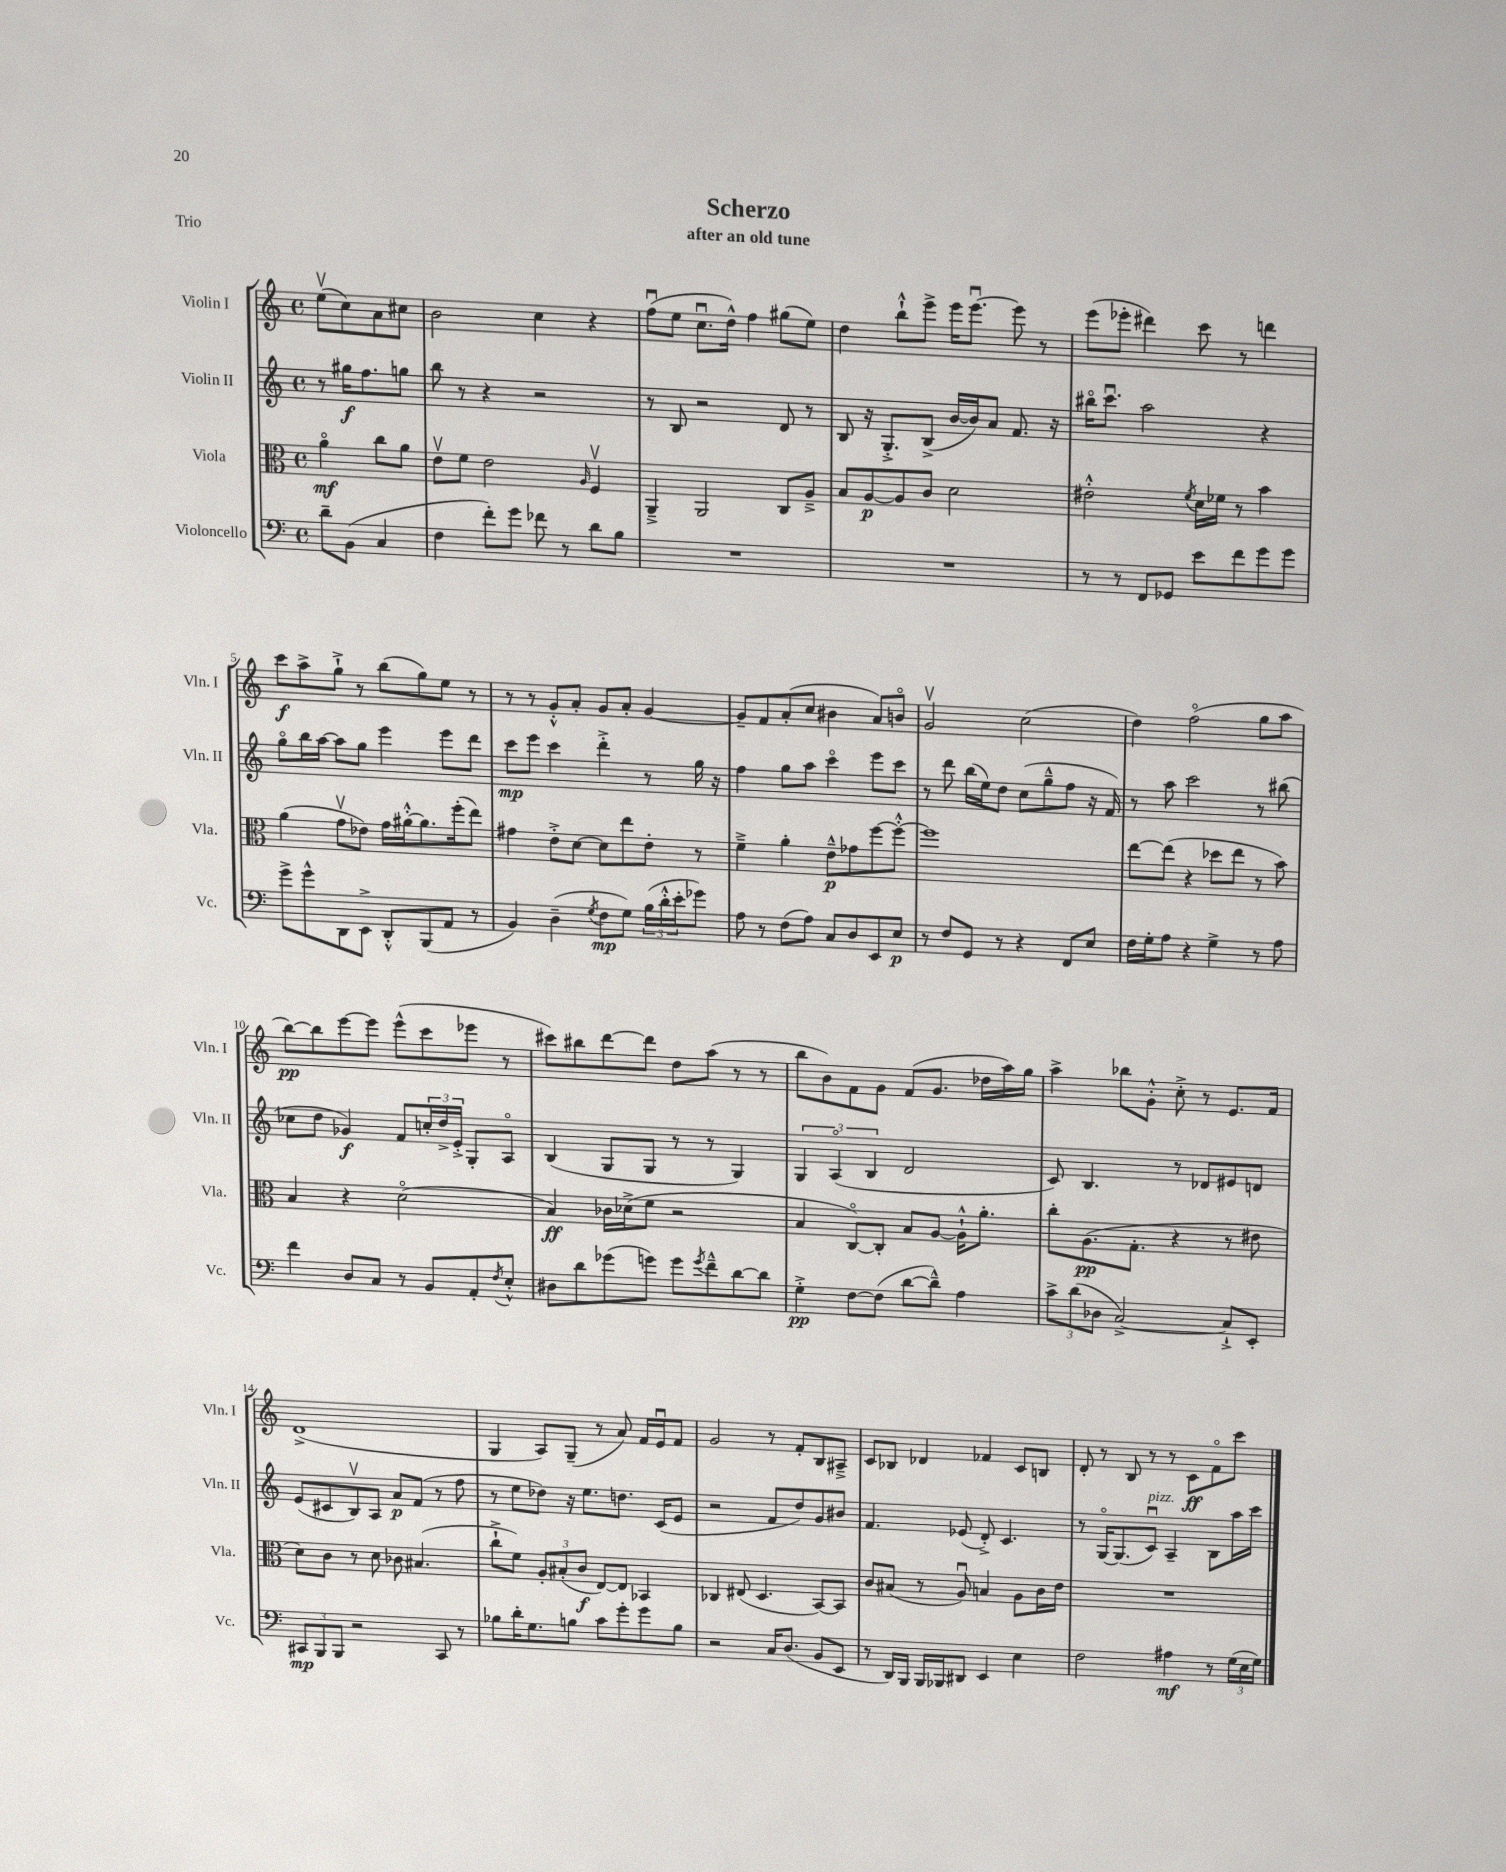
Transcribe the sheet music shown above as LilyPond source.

\header { title = "Scherzo" subtitle = "after an old tune" piece = "Trio" }
<<
\new StaffGroup <<
\new Staff = "s0" \with { instrumentName = "Violin I" shortInstrumentName = "Vln. I" } {
    \clef treble \key c \major \defaultTimeSignature \time 4/4 \partial 2
    e''8\upbow( c''8) a'8 cis''8 |
    b'2 c''4 r4 |
    f''8\downbow( e''8 c''8.\downbow d''16-^) f''4 gis''8( e''8) |
    d''4 b''8-!-^ e'''8-> e'''16 e'''8.~\downbow e'''8 r8 |
    e'''8( ees'''8-. dis'''4) c'''8 r8 d'''4 |
    c'''8\f a''8-> g''8-!-> r8 b''8( g''8) e''8 r8 |
    r8 r8 g'8-.-^ a'8-. g'8 a'8-. g'4~ |
    g'8-- f'8 a'8-.( c''8 bis'4 a'8) b'8\flageolet |
    g'2\upbow c''2( |
    d''4) f''2\flageolet( g''8 a''8 |
    b''8~\pp) b''8 e'''8~ e'''8 e'''8-^( c'''8 ees'''8 r8 |
    cis'''8) bis''8 d'''8~ d'''8 d''8 a''8( r8 r8 |
    b''8 b'8) f'8 g'8 f'8( g'8. des''16 a''16) g''16 |
    a''4-> bes''8 g'8-.-^ c''8-.-> r8 e'8. f'16 |
    d'1->( |
    g4 a8) g8--( r8 a'8) f'16 e'16\downbow f'8 |
    g'2 r8 f'8-. b8 ais8---> |
    c'8 bes8 des'4 fes'4 c'8 b8 |
    d'8-. r8 b8 r8 r8 c'8\ff f'8\flageolet c'''8 \bar "|." |
}
\new Staff = "s1" \with { instrumentName = "Violin II" shortInstrumentName = "Vln. II" } {
    \clef treble \key c \major \defaultTimeSignature \time 4/4 \partial 2
    r8 gis''16\f f''8. g''8 |
    b''8 r8 r4 r2 |
    r8 b8 r2 d'8 r8 |
    b8 r16 g8.-.-> b8->( b'16~ b'16) a'8 f'8. r16 |
    bis''16\flageolet c'''8.\downbow a''2 r4 |
    g''8\flageolet b''16 a''16~ a''8 g''8 e'''4 e'''8 d'''8 |
    c'''8\mp e'''8 c'''4 d'''4-.-> r8 g''16 r16 |
    f''4 g''8 a''8 c'''4\flageolet e'''8 c'''8 |
    r8 d'''8 b''16( e''16) d''8 c''8( g''8---^ f''8 r16 f'16) |
    r8 a''8 c'''2 r8 bis''8( |
    ces''8 d''8 ges'4\f) f'8 \tuplet 3/2 { c''16-. d''16-> e'16-.-> } g8-. a8\flageolet |
    b4( g8 g8 r8 r8 g4) |
    \tuplet 3/2 { g4 a4\flageolet( b4 } d'2 |
    c'8) b4. r8 des'8 eis'8 d'8 |
    e'8( cis'8 b8\upbow) a8 a'8\p f'8( r8 f''8 |
    r8 e''8 des''8) r16 e''8. d''8. c'16( e'8 |
    r2 f'8 d''8) g'8 bis'8 |
    f'4. ees'8( d'8-.->) c'4. |
    r8 g16~\flageolet g8.( c'8\downbow^\markup { \italic "pizz." }) a4-- b8 a''16 c'''16 \bar "|." |
}
\new Staff = "s2" \with { instrumentName = "Viola" shortInstrumentName = "Vla." } {
    \clef alto \key c \major \defaultTimeSignature \time 4/4 \partial 2
    a'4\flageolet\mf c''8 a'8 |
    e'8\upbow f'8 e'2 \grace { a16 } f4\upbow |
    a,4---> a,2 c8 a8---> |
    b8 a8~\p a8 c'8 d'2 |
    eis'2-.-^ \acciaccatura { f'8 } d'16 fes'16 r8 b'4 |
    a'4( g'8\upbow ees'8) g'16 ais'16~-.-^ ais'8. f''16-.( e''8) |
    gis'4 e'8-.-> d'8~ d'8 e''8 e'8-. r8 |
    f'4---> a'4-. e'8---^\p ges'8 f''8~ f''8~-.-^ |
    f''1 |
    e''8~ e''8( r4 des''8 e''8 r8 b'8) |
    b4 r4 d'2\flageolet( |
    b4\ff) ces'16 des'16->( f'8 r2 |
    b4 c8~\flageolet) c8-. b8 a8~ a16-!-^ a'8.-. |
    c''8-. a8.\pp( g8.-. r4 r8 eis'8 |
    d'8) c'8 r8 d'8 ces'8 bis4.( |
    c''8-!-> f'8) \tuplet 3/2 { a8-. bis8-.( c'8\f } e8~) e8 bes,4 |
    ces4 eis8( d4. b,8~) b,8 |
    c'8 bis8( r8 a8\downbow) b4 a8 c'16 e'16 |
    R1 \bar "|." |
}
\new Staff = "s3" \with { instrumentName = "Violoncello" shortInstrumentName = "Vc." } {
    \clef bass \key c \major \defaultTimeSignature \time 4/4 \partial 2
    d'8-- b,8( c4 |
    f4 f'8-.) g'8 fes'8 r8 d'8 b8 |
    R1 |
    R1 |
    r8 r8 f,8 ges,8 e'8 f'8 g'8 g'8 |
    g'8-> g'8-^ d,8 e,8-> d,8-.-^ b,,8( a,8 r8 |
    b,4) d4--( \acciaccatura { g8 } f8\mp g8) \tuplet 3/2 { b16( d'16-.-^ e'16-. } ges'8) |
    a8 r8 f8( a8) c8 d8 e,8 e8\p |
    r8 f8 g,8 r8 r4 f,8 e8 |
    f16 g16-. a8 r4 g4-> r8 a8 |
    f'4 d8 c8 r8 b,8 a,8-. \acciaccatura { f8 } e8-.-^ |
    dis8 d'8 ges'8( g'8) g'8 \acciaccatura { g'8 } f'8---^ d'8~ d'8 |
    g4-.->\pp f8~ f8( d'8~ d'8---^) a4 |
    \tuplet 3/2 { c'8-> d'8( des8 } c2~->) c8-!-> e,8-. |
    \tuplet 3/2 { cis,8\mp b,,8 b,,8 } r2 cis,8 r8 |
    bes8 d'16-. g8. b8 c'8 g'8-. g'8 b8 |
    r2 c16 d8.( b,8 e,8 |
    r8 d,16) b,,16 b,,16 bes,,16 dis,8 e,4 e4 |
    f2 ais4\mf r8 \tuplet 3/2 { g16( e16 g16) } \bar "|." |
}
>>
>>
